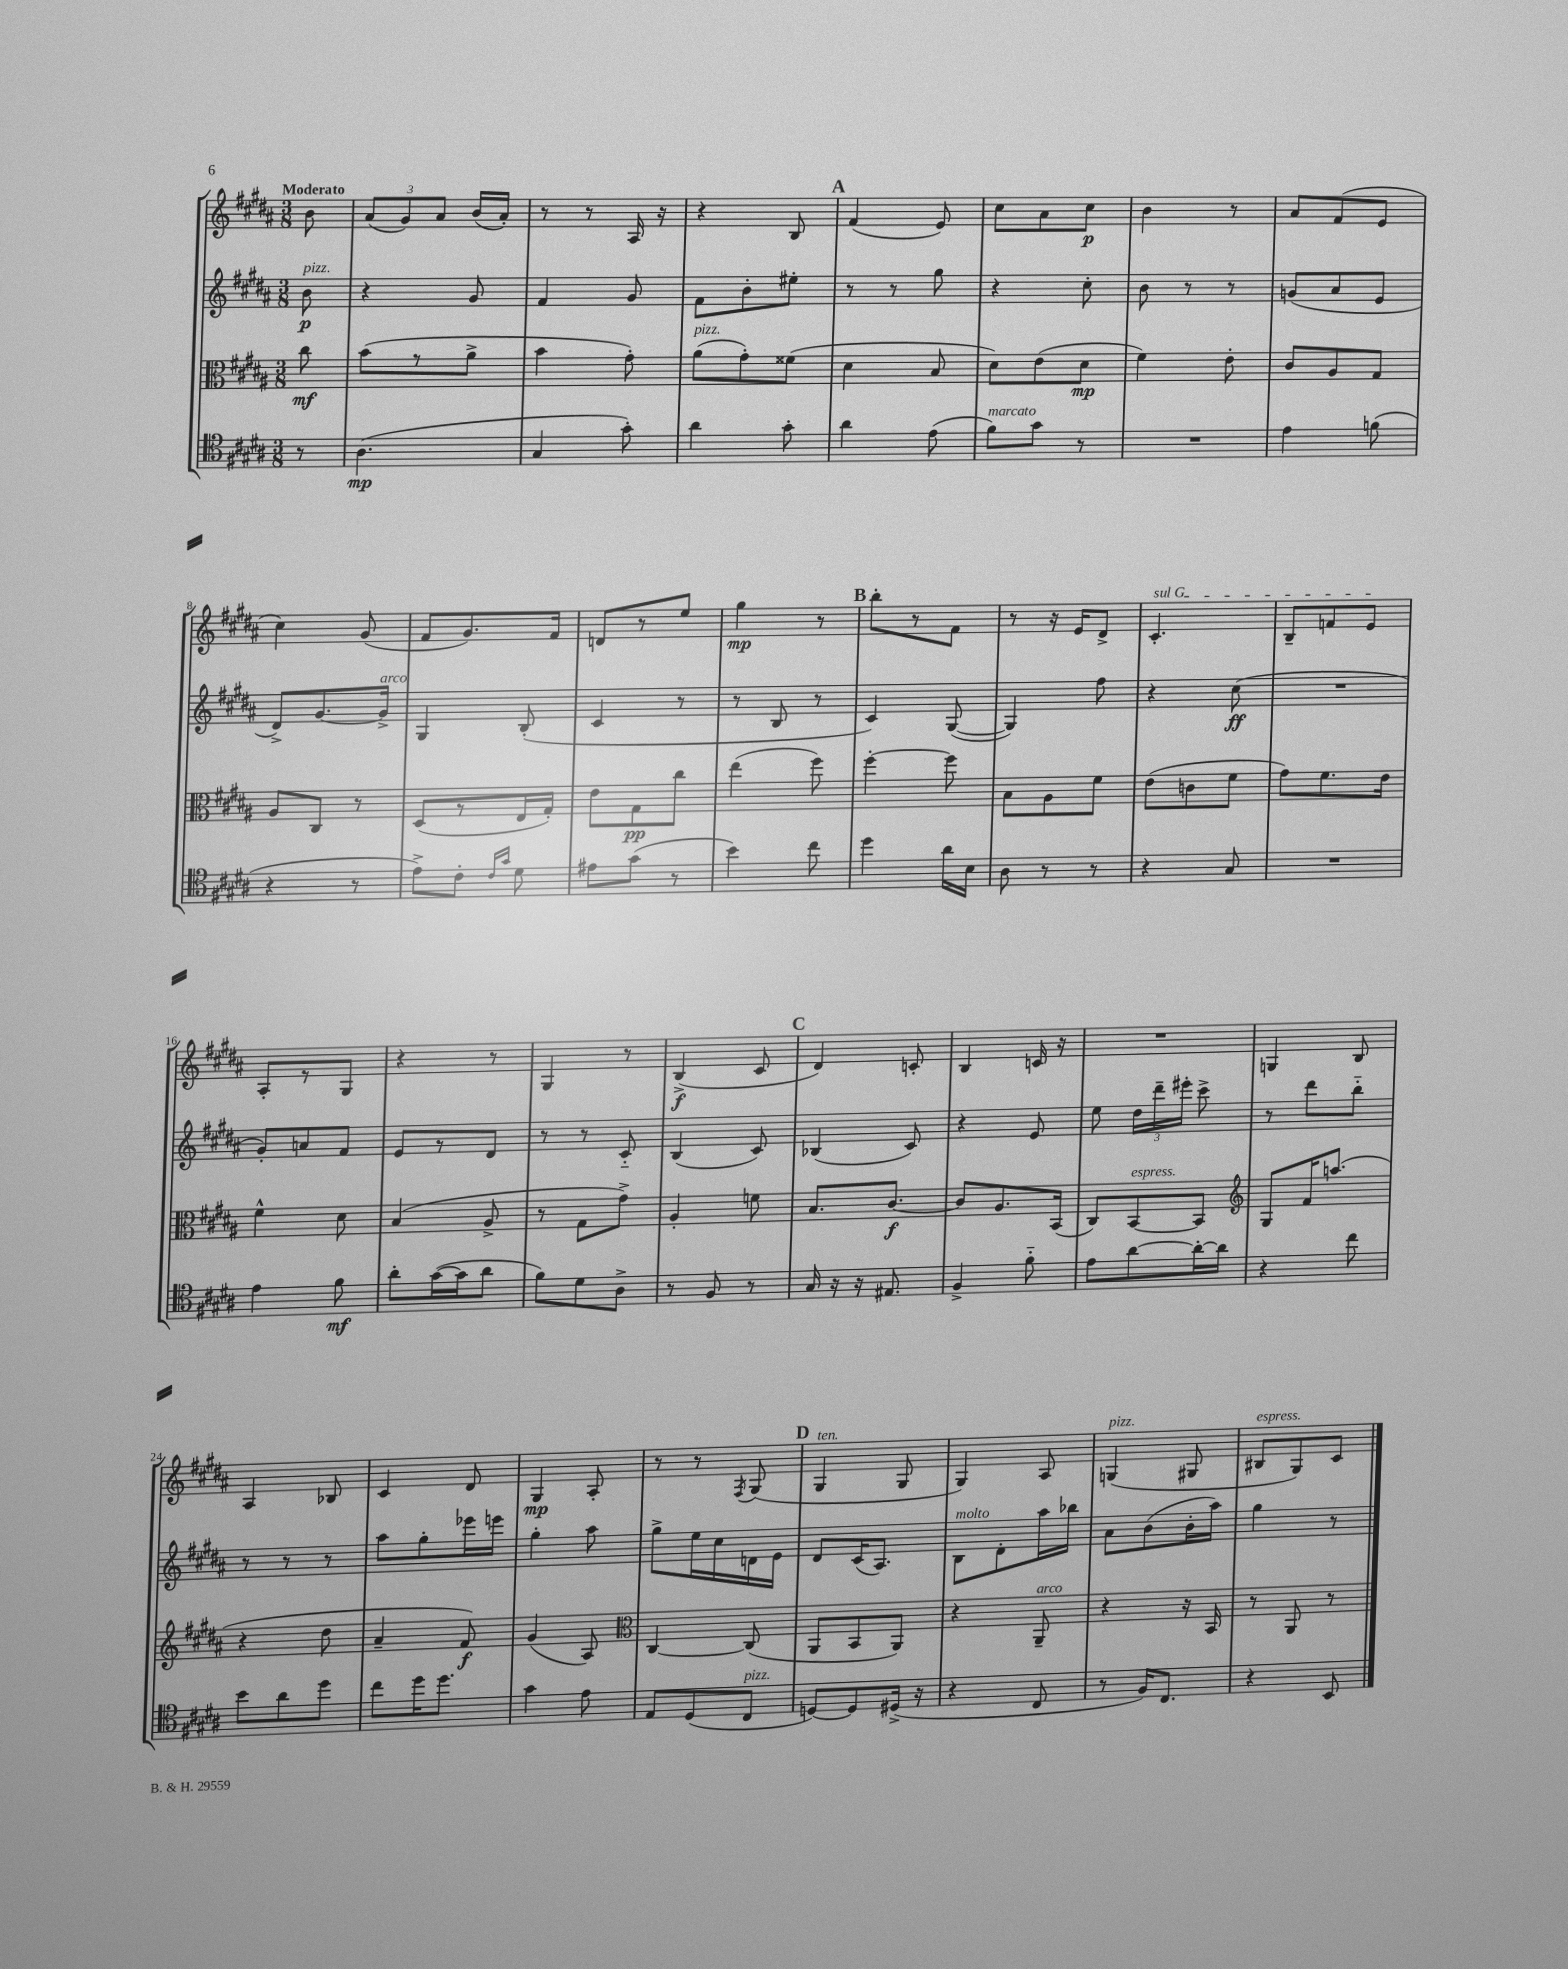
<<
\new StaffGroup <<
\new Staff = "s0" {
    \clef treble \key b \major \numericTimeSignature \time 3/8 \partial 8 \tempo "Moderato"
    \autoBeamOff b'8 |
    \tuplet 3/2 { ais'8[( gis'8) ais'8] } b'16[( ais'16]-.) |
    r8 r8 ais16 r16 |
    r4 b8 |
    \mark \markup { \bold "A" } fis'4( e'8) |
    cis''8[ ais'8 cis''8]\p |
    b'4 r8 |
    ais'8[ fis'8( e'8] |
    cis''4) gis'8( |
    fis'8[ gis'8.) fis'16] |
    d'8[ r8 e''8] |
    gis''4\mp r8 |
    \mark \markup { \bold "B" } b''8[-. r8 fis'8] |
    r8 r16 e'16[ dis'8]-> |
    \once \override TextSpanner.bound-details.left.text = \markup { \italic "sul G" } cis'4.-.\startTextSpan |
    b8[-- f'8 e'8]\stopTextSpan |
    ais8[-. r8 gis8] |
    r4 r8 |
    gis4 r8 |
    b4->\f( cis'8 |
    \mark \markup { \bold "C" } dis'4) c'8-. |
    b4 c'16 r16 |
    R4. |
    g4 b8 |
    ais4 bes8 |
    cis'4 dis'8 |
    gis4\mp ais8-. |
    r8 r8 \acciaccatura { fis8 } gis8( |
    \mark \markup { \bold "D" } gis4^\markup { \italic "ten." } gis8 |
    gis4) ais8 |
    g4^\markup { \italic "pizz." }( gis8 |
    bis8[^\markup { \italic "espress." } gis8) cis'8] \bar "|." |
}
\new Staff = "s1" {
    \clef treble \key b \major \numericTimeSignature \time 3/8 \partial 8
    \autoBeamOff b'8\p^\markup { \italic "pizz." } |
    r4 gis'8 |
    fis'4 gis'8 |
    fis'8[ b'8-. eis''8]-. |
    \mark \markup { \bold "A" } r8 r8 gis''8 |
    r4 cis''8-. |
    b'8 r8 r8 |
    g'8[( ais'8 e'8] |
    dis'8[->) gis'8.~ gis'16]->^\markup { \italic "arco" } |
    gis4 b8-.( |
    cis'4 r8 |
    r8 b8 r8 |
    \mark \markup { \bold "B" } cis'4) gis8~( |
    gis4) fis''8 |
    r4 cis''8\ff( |
    R4. |
    gis'8[-.) a'8 fis'8] |
    e'8[ r8 dis'8] |
    r8 r8 cis'8-_ |
    b4( cis'8) |
    \mark \markup { \bold "C" } bes4( cis'8) |
    r4 e'8 |
    e''8 \tuplet 3/2 { dis''16[ dis'''16-- eis'''16]-. } cis'''8-> |
    r8 dis'''8[ b''8]-_ |
    r8 r8 r8 |
    ais''8[ gis''8-. ees'''16 e'''16] |
    gis''4-. ais''8 |
    gis''8[-> e''16 cis''16 d'16 e'16] |
    \mark \markup { \bold "D" } dis'8[ cis'16( ais8.]) |
    b8[^\markup { \italic "molto" } dis'8-. ais''16 bes''16] |
    ais'8[ b'8( b'16-. ais''16]) |
    gis''4 r8 \bar "|." |
}
\new Staff = "s2" {
    \clef alto \key b \major \numericTimeSignature \time 3/8 \partial 8
    \autoBeamOff cis''8\mf |
    b'8[( r8 ais'8]-> |
    b'4 gis'8-.) |
    ais'8[^\markup { \italic "pizz." }( gis'8-.) fisis'8]( |
    \mark \markup { \bold "A" } dis'4 b8 |
    dis'8[) e'8( dis'8]\mp |
    fis'4) e'8-. |
    cis'8[ ais8 gis8] |
    ais8[ cis8] r8 |
    dis8[( r8 e16 gis16]-.) |
    e'8[ gis8\pp cis''8] |
    e''4( fis''8) |
    \mark \markup { \bold "B" } fis''4~-. fis''8 |
    b8[ ais8 fis'8] |
    e'8[( c'8 fis'8] |
    gis'8[) fis'8. e'16] |
    fis'4-^ dis'8 |
    b4( ais8-> |
    r8 gis8[ gis'8]->) |
    ais4-. f'8 |
    \mark \markup { \bold "C" } b8.[ cis'8.]~\f |
    cis'8[ ais8. b,16]( |
    cis8[) b,8~^\markup { \italic "espress." } b,8] |
    \clef treble gis8[ fis'16 a''8.]( |
    r4 dis''8 |
    ais'4-- fis'8\f) |
    gis'4( ais8) |
    \clef alto cis4~ cis8( |
    \mark \markup { \bold "D" } ais,8[ b,8 ais,8]) |
    r4 ais,8--^\markup { \italic "arco" } |
    r4 r16 b,16 |
    r8 ais,8 r8 \bar "|." |
}
\new Staff = "s3" {
    \clef tenor \key b \major \numericTimeSignature \time 3/8 \partial 8
    \autoBeamOff r8 |
    ais4.\mp( |
    gis4 gis'8-.) |
    ais'4 gis'8-. |
    \mark \markup { \bold "A" } ais'4 e'8( |
    fis'8[^\markup { \italic "marcato" }) gis'8] r8 |
    R4. |
    e'4 f'8( |
    r4 r8 |
    e'8[->) cis'8]-. \grace { cis'16[ gis'16] } dis'8 |
    eis'8[ gis'8]( r8 |
    b'4) cis''8 |
    \mark \markup { \bold "B" } dis''4 ais'16[ b16] |
    ais8 r8 r8 |
    r4 gis8 |
    R4. |
    e'4 fis'8\mf |
    ais'8[-. gis'16~( gis'16 ais'8] |
    fis'8[) dis'8 ais8]-> |
    r8 fis8 r8 |
    \mark \markup { \bold "C" } gis16 r16 r16 eis8. |
    fis4-> fis'8-_ |
    e'8[ ais'8~ ais'16~-. ais'16] |
    r4 cis''8 |
    b'8[ ais'8 dis''8] |
    cis''8[ dis''16 dis''8.] |
    gis'4 e'8 |
    e8[ dis8( cis8]^\markup { \italic "pizz." } |
    \mark \markup { \bold "D" } d8[~) d8 dis16]->( r16 |
    r4 cis8 |
    r8 fis16[) cis8.] |
    r4 b,8 \bar "|." |
}
>>
>>
